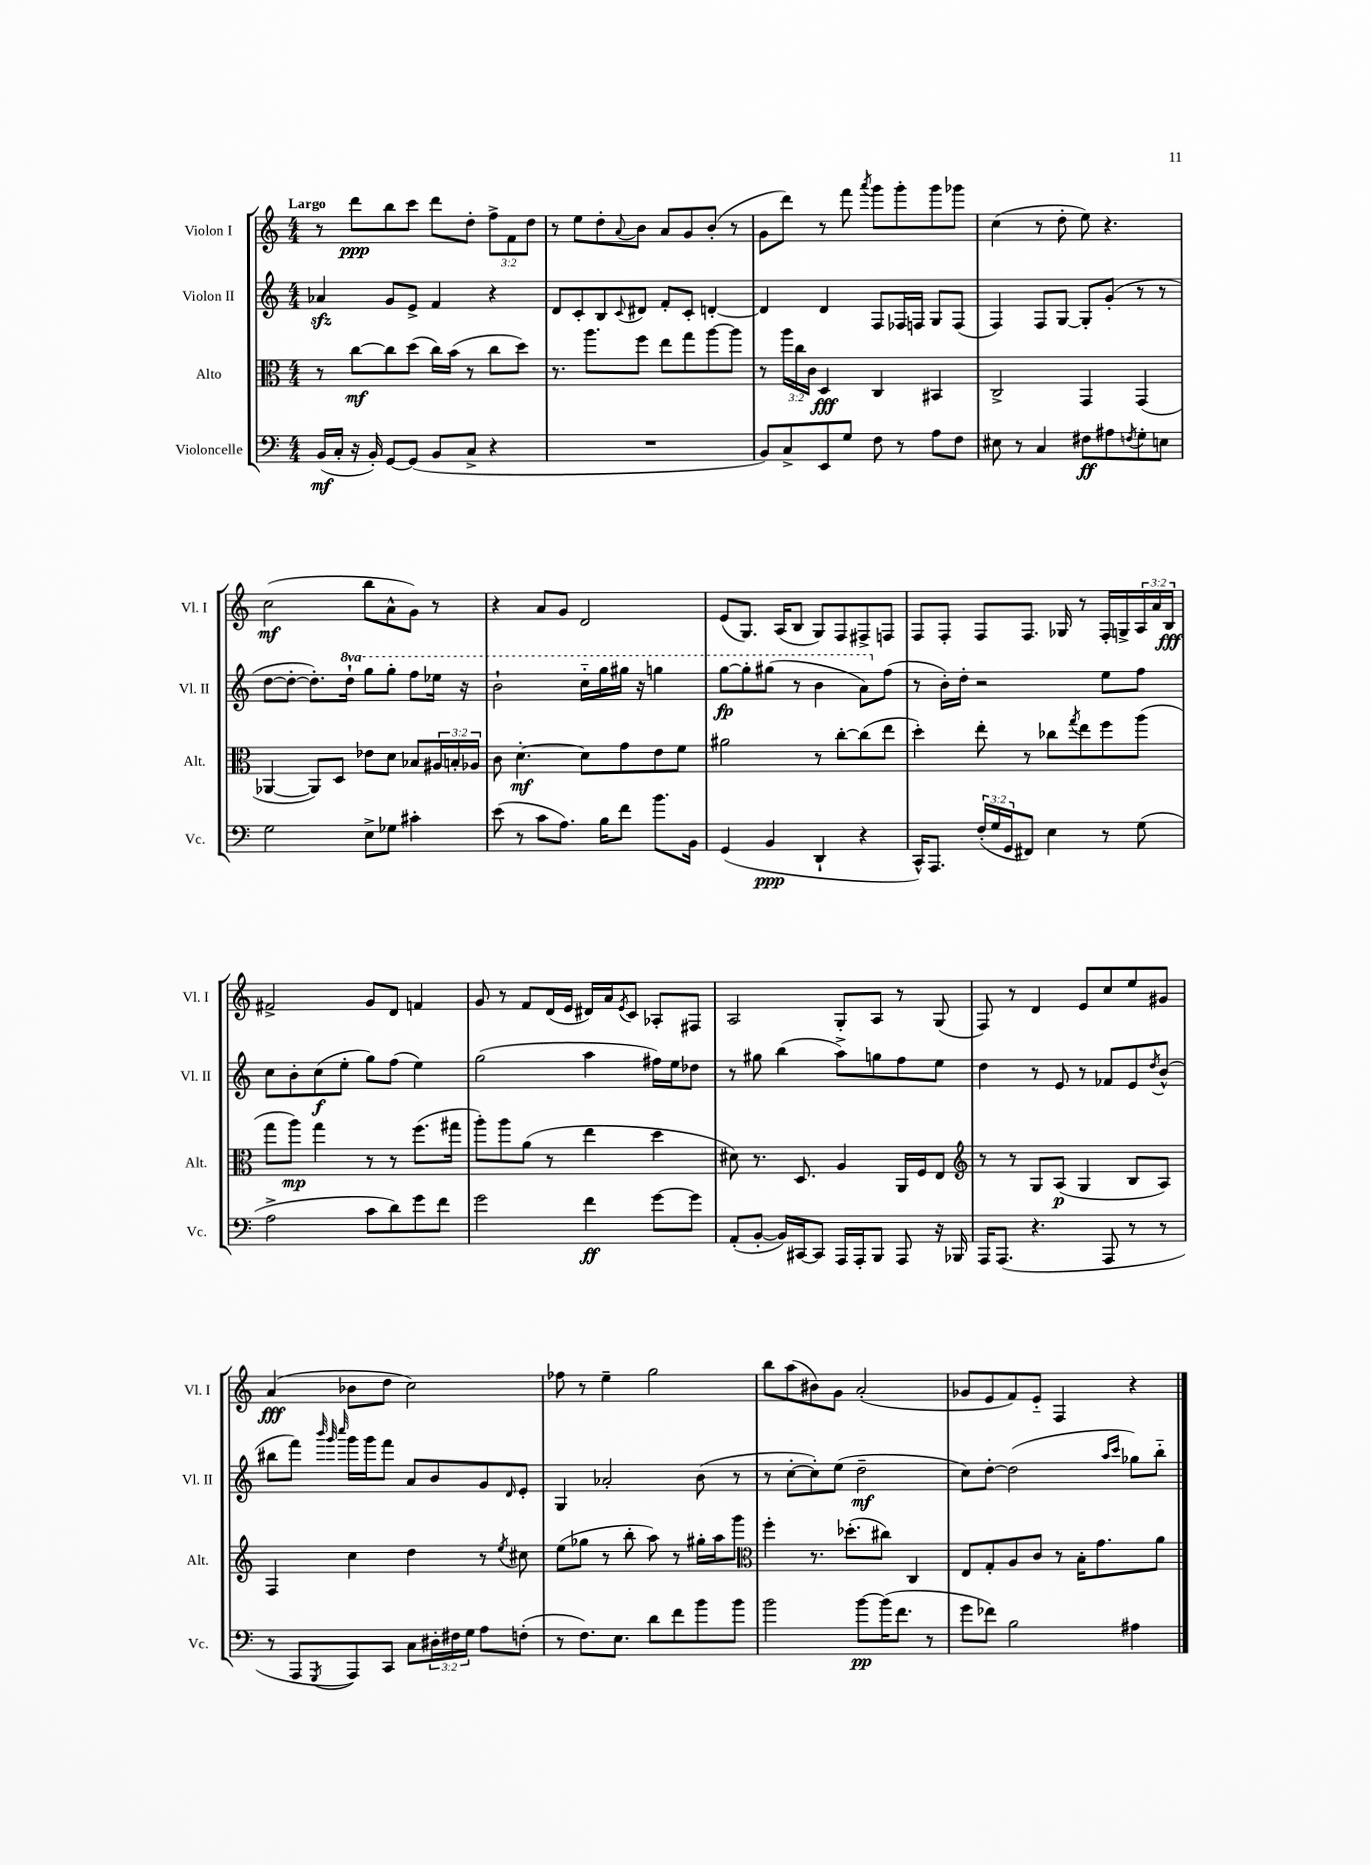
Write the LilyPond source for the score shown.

<<
\new StaffGroup <<
\new Staff = "s0" \with { instrumentName = "Violon I" shortInstrumentName = "Vl. I" } {
    \clef treble \key c \major \numericTimeSignature \time 4/4 \override Staff.TupletNumber.text = #tuplet-number::calc-fraction-text \tempo "Largo"
    r8 d'''8\ppp b''8 c'''8 d'''8 d''8-. \tuplet 3/2 { f''8-> f'8 d''8 } |
    r8 e''8 d''8-. \appoggiatura { a'8 } b'8 a'8 g'8 b'8-.( r8 |
    g'8 d'''8) r8 f'''8 \acciaccatura { a'''8 } g'''8 g'''8-. g'''8 ges'''8 |
    c''4( r8 d''8-. e''8) r4. |
    c''2\mf( b''8 a'8-^ g'8) r8 |
    r4 a'8 g'8 d'2 |
    e'8( g8.) a16( b8 g8) f8 fis8-> f8 |
    f8 f8-. f8 f8. ges16 r8 f16-. g16-> \tuplet 3/2 { a16 a'16 b16\fff } |
    fis'2-> g'8 d'8 f'4 |
    g'8 r8 f'8 d'16( e'16 dis'16) a'16 \acciaccatura { e'8 } c'8 aes8-. fis8 |
    a2 g8-. a8 r8 g8( |
    f8) r8 d'4 e'8 c''8 e''8 gis'8 |
    a'4\fff( bes'8 d''8 c''2) |
    fes''8 r8 e''4-- g''2 |
    b''8 a''8( bis'8) g'8 a'2-.( |
    ges'8 e'8 f'8) e'8-_ f4 r4 \bar "|." |
}
\new Staff = "s1" \with { instrumentName = "Violon II" shortInstrumentName = "Vl. II" } {
    \clef treble \key c \major \numericTimeSignature \time 4/4 \set Staff.ottavationMarkups = #ottavation-simple-ordinals
    aes'4\sfz g'8 e'8-> f'4 r4 |
    d'8 c'8-. b8 \appoggiatura { c'8 } dis'8 f'8-. c'8-. d'4~-. |
    d'4 d'4 f8 fes16 f16 g8 f8( |
    f4) f8 g8~ g8-. g'8-.( r8 r8 |
    d''8~ d''8~-. d''8.-.) \ottava #1 d'''16-! g'''8 g'''8-. f'''8 ees'''16 r16 |
    b''2-! c'''16-_ g'''16 gis'''16 r16 g'''4 |
    g'''8~\fp g'''8-. gis'''8( r8 b''4 a''8) \ottava #0 f''8( |
    r8 b'16-.) d''16-. r2 e''8 f''8 |
    c''8 b'8-. c''8\f( e''8-. g''8) f''8( e''4) |
    g''2( a''4 fis''16) e''16 des''8 |
    r8 gis''8 b''4( a''8->) g''8 f''8 e''8 |
    d''4 r8 e'8 r8 fes'8 e'8 \acciaccatura { d''8 } b'8-^( |
    bis''8 f'''8) \grace { b'''32 g'''32 c''''32 } g'''16 g'''16 f'''8 a'8 b'8 g'8 \grace { d'16 } e'8-. |
    g4 aes'2-. b'8( r8 |
    r8 c''8~-. c''8-.) e''8( d''2--\mf |
    c''8) d''8~-. d''2( \grace { a''16 c'''16 } ges''8) b''8-_ \bar "|." |
}
\new Staff = "s2" \with { instrumentName = "Alto" shortInstrumentName = "Alt." } {
    \clef alto \key c \major \numericTimeSignature \time 4/4 \override Staff.TupletNumber.text = #tuplet-number::calc-fraction-text
    r8 c''8~\mf c''8 d''8( c''16) b'16( r8 c''8 d''8) |
    r8. a''8. f''8 e''8 g''8 a''8~ a''8 |
    r8 \tuplet 3/2 { a''16 c''16 c'16 } d4\fff c4 bis,4 |
    c2-> g,4 g,4( |
    aes,4~ aes,8) d8 ees'8 d'8 bes8 \tuplet 3/2 { ais16 b16-. aes16 } |
    c'8 d'4.~-.\mf d'8 g'8 e'8 f'8 |
    ais'2 r8 c''8~-. c''8( e''8 |
    d''4-.) e''8-. r8 ces''8 \acciaccatura { g''8 } e''8 f''8 a''8( |
    g''8 a''8\mp) g''4 r8 r8 f''8.( gis''16 |
    a''8-.) a''8 a'8( r8 e''4 d''4 |
    dis'8) r8. d8. a4 a,16 f16 e8 |
    \clef treble r8 r8 g8 a8\p( g4 b8 a8) |
    f4 c''4 d''4 r8 \acciaccatura { e''8 } cis''8 |
    e''8( ges''8 r8 b''8-. a''8) r8 gis''16-. a''16 g'''8 |
    \clef alto f''4-. r8. des''8.-.( cis''8) c4 |
    e8 g8-. a8 c'8 r8 b16-. g'8. a'8 \bar "|." |
}
\new Staff = "s3" \with { instrumentName = "Violoncelle" shortInstrumentName = "Vc." } {
    \clef bass \key c \major \numericTimeSignature \time 4/4 \override Staff.TupletNumber.text = #tuplet-number::calc-fraction-text
    b,16\mf( c16-. r16 b,16-.) g,8~ g,8( b,8 c8-> r4 |
    R1 |
    b,8) c8-> e,8 g8 f8 r8 a8 f8 |
    eis8 r8 c4 fis8\ff ais8 \acciaccatura { f8 } g8-. e8 |
    g2 e8-> ges8 cis'4-. |
    e'8( r8 c'8 a8.) b16 f'8 b'8. b,16 |
    g,4( b,4\ppp d,4-! r4 |
    c,16-^) a,,8. \tuplet 3/2 { f16-.( g16 g,16 } fis,8) e4 r8 g8( |
    a2-> c'8 d'8) g'8 f'8 |
    g'2 f'4\ff g'8~ g'8 |
    a,8-.( b,8~-. b,16) cis,16~ cis,8 a,,16 a,,16-. b,,8 a,,8 r16 bes,,16 |
    a,,16 a,,8.( r4. a,,8 r8 r8 |
    r8 a,,8 \acciaccatura { g,,8 } a,,8) c,8 c8 \tuplet 3/2 { dis16-. fis16 g16 } a8 f8-.( |
    r8 f8.) e8. d'8 f'8 b'8 b'8 |
    b'2 b'8~\pp b'16( f'8. r8 |
    g'8 fes'8) b2 ais4 \bar "|." |
}
>>
>>
\layout { \context { \Score \remove "Bar_number_engraver" } }
